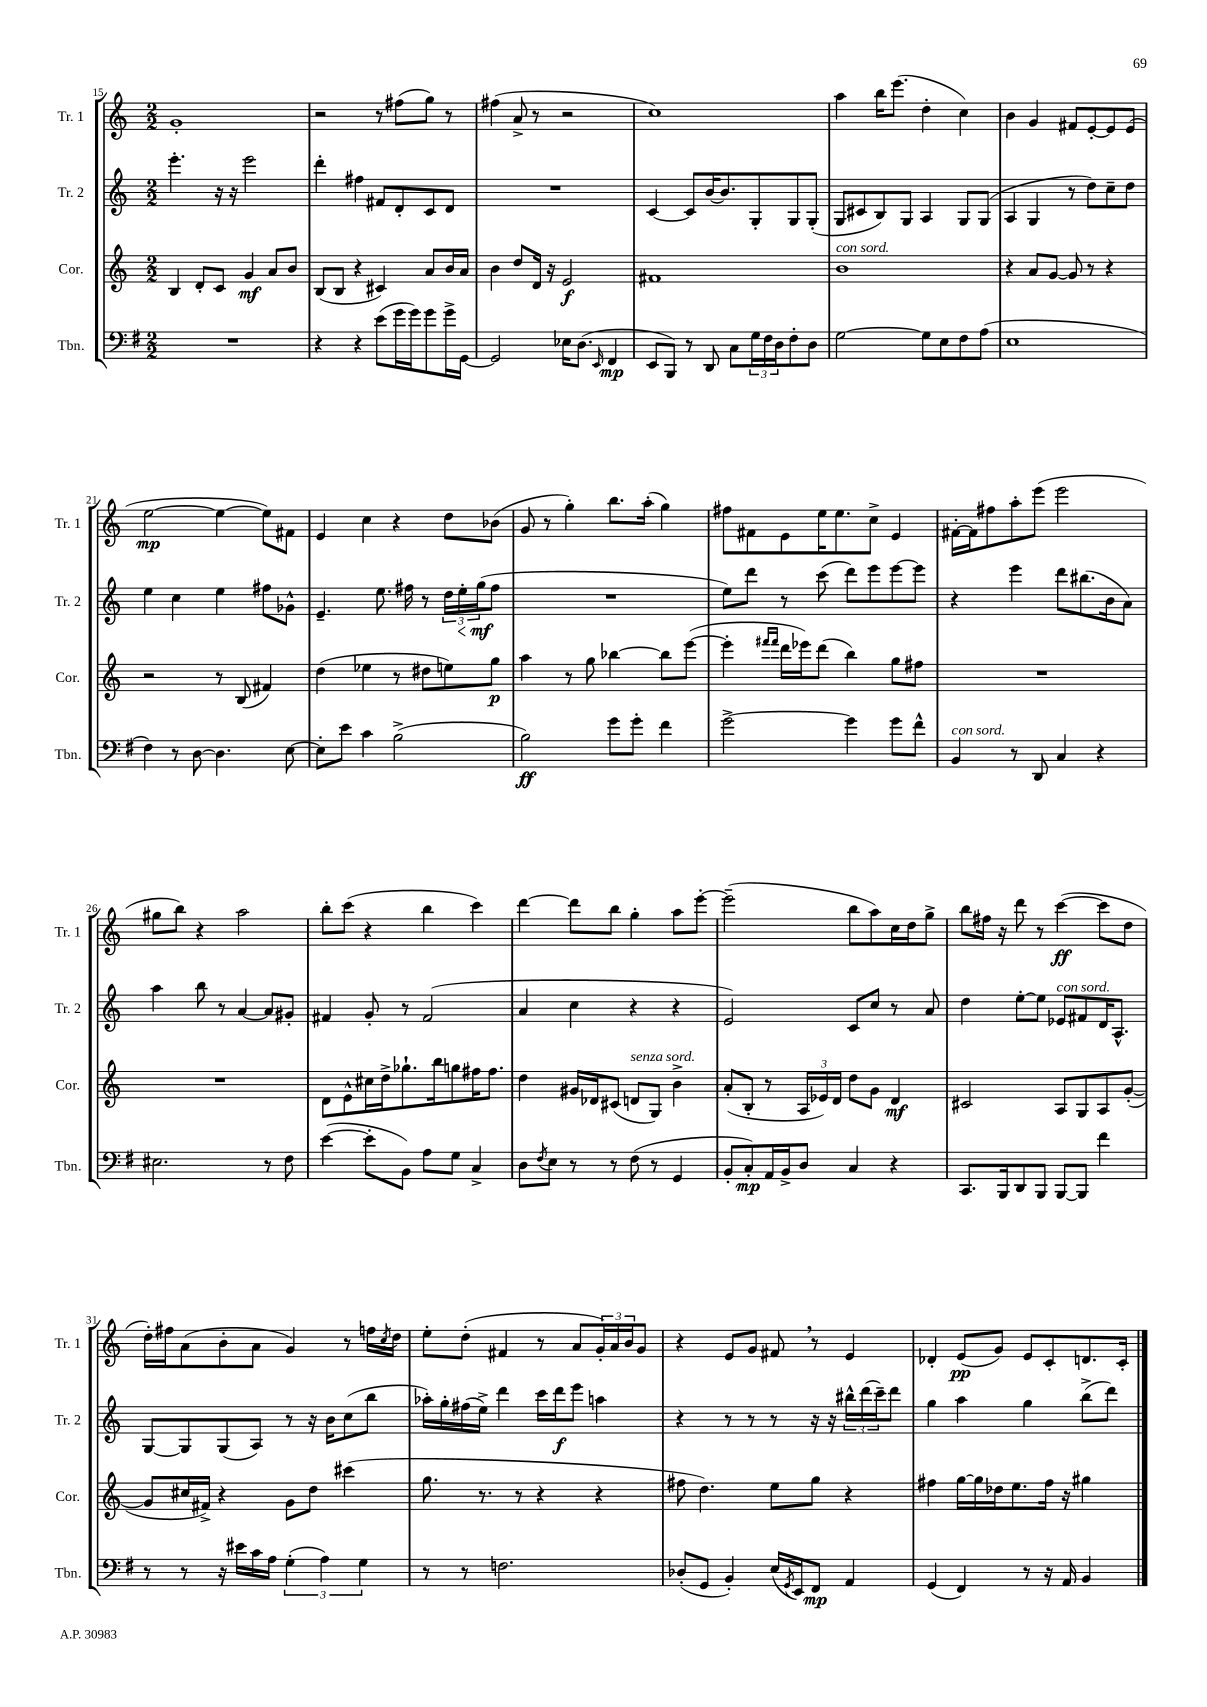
<<
\new StaffGroup <<
\new Staff = "s0" \with { instrumentName = "Tr. 1" shortInstrumentName = "Tr. 1" } {
    \clef treble \key c \major \numericTimeSignature \time 2/2
    g'1-. |
    r2 r8 fis''8( g''8) r8 |
    fis''4( a'8-> r8 r2 |
    c''1) |
    a''4 b''16 e'''8.( d''4-. c''4) |
    b'4 g'4 fis'8 e'8~-. e'8 e'8( |
    e''2~\mp e''4~ e''8) fis'8 |
    e'4 c''4 r4 d''8 bes'8( |
    g'8 r8 g''4-.) b''8. a''16-.( g''4) |
    fis''8 fis'8 e'8 e''16 e''8. c''8-> e'4 |
    fis'16~-. fis'16 fis''8 a''8-. e'''8( e'''2 |
    gis''8 b''8) r4 a''2 |
    b''8-. c'''8( r4 b''4 c'''4) |
    d'''4~ d'''8 b''8 g''4-. a''8 e'''8~-. |
    e'''2--( b''8 a''8) c''16 d''16 g''8-> |
    b''8 fis''16 r16 d'''8 r8 c'''4~\ff( c'''8 d''8 |
    d''16-.) fis''16 a'8( b'8-. a'8 g'4) r8 f''16 \acciaccatura { c''8 } d''16 |
    e''8-. d''8-.( fis'4 r8 a'8 \tuplet 3/2 { g'16-.) a'16 b'16 } g'8 |
    r4 e'8 g'8 fis'8 \breathe r8 e'4 |
    des'4-. e'8\pp( g'8) e'8 c'8-. d'8. c'16-. \bar "|." |
}
\new Staff = "s1" \with { instrumentName = "Tr. 2" shortInstrumentName = "Tr. 2" } {
    \clef treble \key c \major \numericTimeSignature \time 2/2
    e'''4.-. r16 r16 e'''2 |
    d'''4-. fis''4 fis'8 d'8-. c'8 d'8 |
    R1 |
    c'4~ c'8 b'16~ b'8. g8-. g8 g8-.( |
    g8 cis'8 b8) g8 a4 g8 g8( |
    a4 g4 r8 d''8) c''8-- d''8 |
    e''4 c''4 e''4 fis''8 ges'8-^ |
    e'4.-- e''8. fis''16 r8 \tuplet 3/2 { d''16 e''16-.\< g''16\mf\!( } fis''8 |
    R1 |
    e''8) d'''8 r8 c'''8( d'''8) e'''8 e'''8~ e'''8 |
    r4 e'''4 d'''8 bis''8.( b'16 a'8) |
    a''4 b''8 r8 a'4~ a'8 gis'8-. |
    fis'4 g'8-. r8 fis'2( |
    a'4 c''4 r4 r4 |
    e'2) c'8 c''8 r8 a'8 |
    d''4 e''8~-. e''8 ees'8^\markup { \italic "con sord." } fis'8 d'16 a8.-^ |
    g8~ g8 g8( a8) r8 r16 b'16 c''8( b''8 |
    aes''16-.) g''16-. fis''16( e''16->) d'''4 c'''16 d'''16\f e'''8 a''4 |
    r4 r8 r8 r8 r16 r16 \tuplet 3/2 { bis''16-^ d'''16( c'''16--) } d'''8 |
    g''4 a''4 g''4 b''8->( d'''8) \bar "|." |
}
\new Staff = "s2" \with { instrumentName = "Cor." shortInstrumentName = "Cor." } {
    \clef treble \key c \major \numericTimeSignature \time 2/2
    b4 d'8-. c'8 g'4\mf a'8 b'8 |
    b8( b8 r4 cis'4) a'8 b'16 a'16 |
    b'4 d''8 d'16 r16 e'2\f |
    fis'1 |
    b'1^\markup { \italic "con sord." } |
    r4 a'8 g'8~ g'8 r8 r4 |
    r2 r8 b8( fis'4) |
    d''4( ees''4 r8 dis''8 e''8) g''8\p |
    a''4 r8 g''8 bes''4~ bes''8 e'''8~( |
    e'''4-. \grace { fis'''16 fis'''16 } d'''16 ees'''16) d'''8( b''4) g''8 fis''8 |
    R1 |
    R1 |
    d'8 e'8-^ cis''16 d''16-> ges''8.-! b''16 g''8 fis''16 fis''8. |
    d''4 gis'16 des'16 cis'8( d'8^\markup { \italic "senza sord." } g8) b'4-> |
    a'8-.( b8-. r8 \tuplet 3/2 { a16 ees'16) d'16 } d''8 g'8 d'4\mf |
    cis'2 a8 g8 a8 g'8~-.( |
    g'8 cis''16 fis'16->) r4 g'8 d''8 cis'''4( |
    g''8. r8. r8 r4 r4 |
    fis''8 d''4.) e''8 g''8 r4 |
    fis''4 g''16~ g''16 des''16 e''8. fis''16 r16 gis''4 \bar "|." |
}
\new Staff = "s3" \with { instrumentName = "Tbn." shortInstrumentName = "Tbn." } {
    \clef bass \key g \major \numericTimeSignature \time 2/2
    R1 |
    r4 r4 e'8( g'16 g'16) g'8 g'16-> g,16~ |
    g,2 ees16 d8.( \grace { e,16 } fis,4\mp |
    e,8 b,,8) r8 d,8 c8 \tuplet 3/2 { g16 fis16 d16 } fis8-. d8 |
    g2~ g8 e8 fis8 a8( |
    e1 |
    fis4) r8 d8~ d4. e8~ |
    e8-. e'8 c'4 b2->( |
    b2\ff) g'8 g'8-. fis'4 |
    g'2~-> g'4 g'8 fis'8-^ |
    b,4^\markup { \italic "con sord." } r8 d,8 c4 r4 |
    eis2. r8 fis8 |
    e'4~( e'8-. b,8) a8 g8 c4-> |
    d8 \acciaccatura { fis8 } e8 r8 r8 fis8( r8 g,4 |
    b,8-. c8-.\mp) a,16 b,16-> d8 c4 r4 |
    c,8. b,,16 d,8 b,,8 b,,8~ b,,8 fis'4 |
    r8 r8 r16 eis'16 c'16 a16 \tuplet 3/2 { g4-.( a4) g4 } |
    r8 r8 f2. |
    des8-.( g,8 b,4-.) e16( \acciaccatura { g,8 } e,16) fis,8\mp a,4 |
    g,4( fis,4) r8 r16 a,16 b,4 \bar "|." |
}
>>
>>
\layout { \context { \Score currentBarNumber = #15 } }
